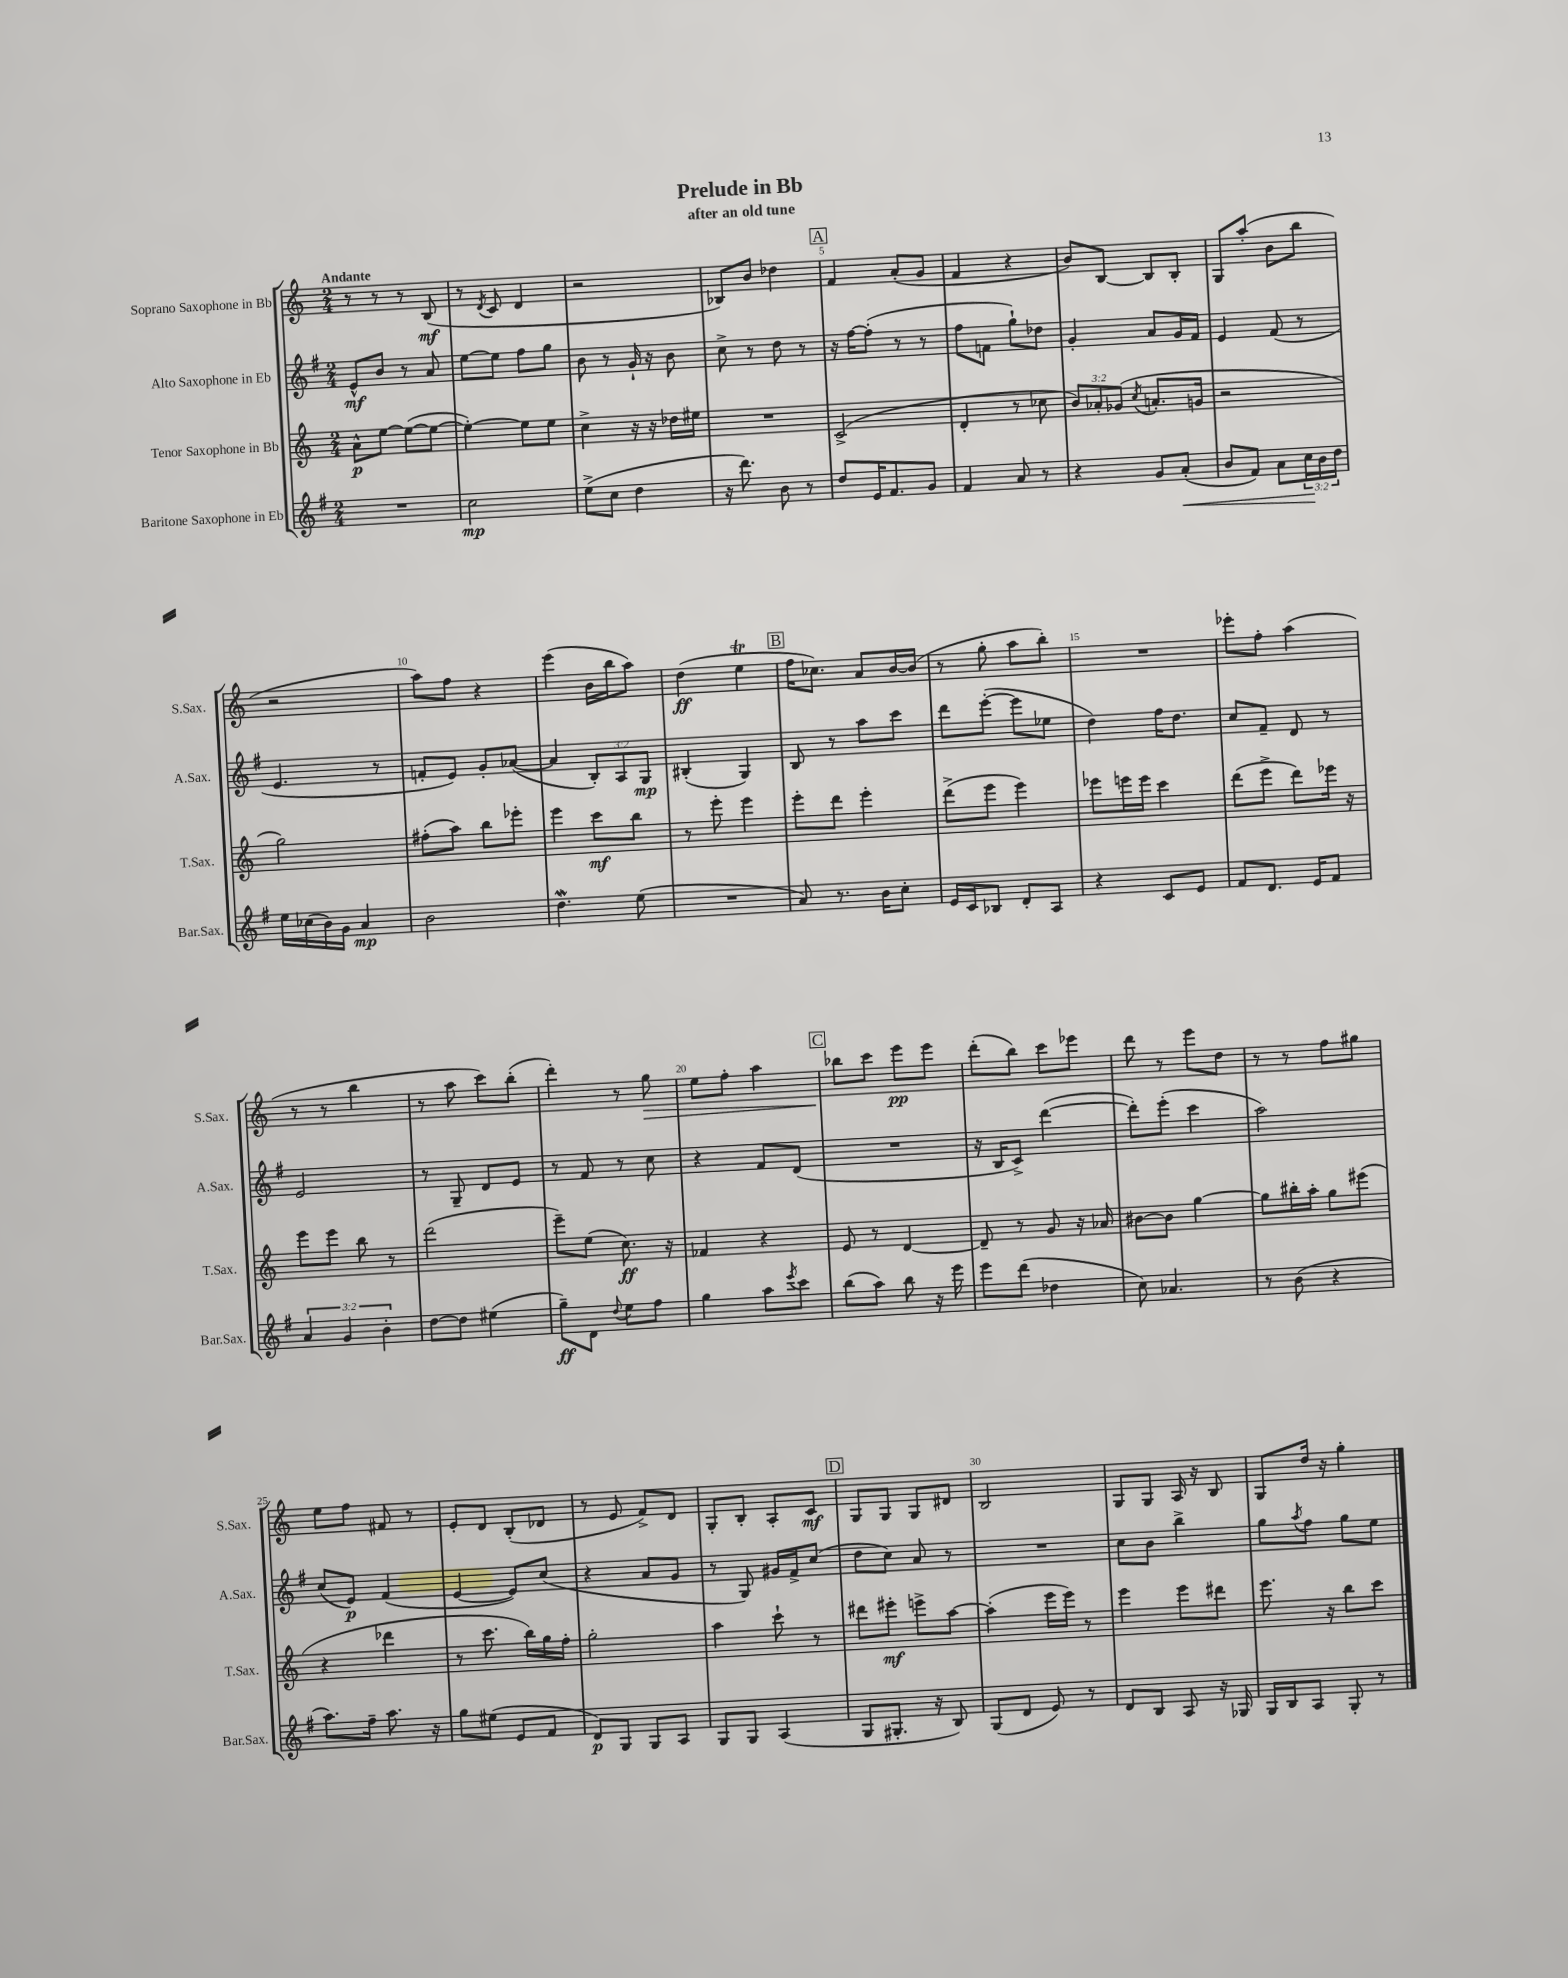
\header { title = "Prelude in Bb" subtitle = "after an old tune" }
<<
\new StaffGroup <<
\new Staff = "s0" \with { instrumentName = "Soprano Saxophone in Bb" shortInstrumentName = "S.Sax." } {
    \clef treble \key c \major \numericTimeSignature \time 2/4 \tempo "Andante"
    r8 r8 r8 b8\mf( |
    r8 \acciaccatura { d'8 } c'8 d'4 |
    r2 |
    bes8) b'8 des''4 |
    \mark \markup { \box "A" } f'4 a'8-.( g'8 |
    f'4 r4 |
    b'8) b8~ b8 b8-. |
    g8 a''8-.( b'8 b''8 |
    r2 |
    a''8) f''8 r4 |
    e'''4( b'16 b''16 a''8) |
    d''4\ff( e''4\trill |
    \mark \markup { \box "B" } f''16 ces''8.) a'8 b'16~ b'16( |
    r8 g''8-. a''8 b''8-.) |
    R2 |
    ees'''8-. f''8-. a''4( |
    r8 r8 b''4 |
    r8 a''8 c'''8) b''8-.( |
    d'''4-.) r8 g''8\> |
    e''8 f''8-. a''4 |
    \mark \markup { \box "C" } bes''8\! c'''8 e'''8\pp e'''8 |
    d'''8-.( b''8) c'''8 ees'''8 |
    d'''8 r8 e'''8 d''8 |
    r8 r8 f''8 gis''8 |
    e''8 f''8 fis'8 r8 |
    e'8-. d'8 b8-.( des'8 |
    r8 e'8 f'8->) d'8 |
    g8-. b8-. a8-. c'8\mf |
    \mark \markup { \box "D" } g8 g8 g8 dis'8 |
    b2 |
    g8 g8 a16 r16 b8 |
    g8 d''16 r16 g''4-. \bar "|." |
}
\new Staff = "s1" \with { instrumentName = "Alto Saxophone in Eb" shortInstrumentName = "A.Sax." } {
    \clef treble \key g \major \numericTimeSignature \time 2/4 \override Staff.TupletNumber.text = #tuplet-number::calc-fraction-text
    e'8-^\mf b'8 r8 a'8 |
    e''8~ e''8 fis''8 g''8 |
    b'8 r8 g'16-! r16 b'8 |
    c''8-> r8 d''8 r8 |
    \mark \markup { \box "A" } r16 fis''16~ fis''8-.( r8 r8 |
    fis''8 f'8 g''8-!) des''8 |
    g'4-. a'8 g'16 fis'16 |
    e'4 fis'8( r8 |
    e'4. r8 |
    f'8-. e'8) g'8-. aes'8~( |
    aes'4 \tuplet 3/2 { b8-.) a8 g8\mp } |
    bis4-.( g4) |
    \mark \markup { \box "B" } b8 r8 a''8 c'''8 |
    d'''8 e'''8~-.( e'''8 ees''8 |
    d''4) fis''16 d''8. |
    c''8 fis'8-- d'8 r8 |
    e'2 |
    r8 g8-- d'8 e'8 |
    r8 fis'8 r8 c''8 |
    r4 fis'8 d'8( |
    \mark \markup { \box "C" } R2 |
    r16 b16 c'8->) d'''4~( |
    d'''8-.) e'''8-.( c'''4 |
    a''2) |
    c''8( e'8\p) fis'4( |
    e'4~ e'8) c''8( |
    r4 a'8 g'8 |
    r8 g8) gis'16 fis'16-> c''8( |
    \mark \markup { \box "D" } d''8 c''8) a'8 r8 |
    R2 |
    c''8 b'8 b''4-> |
    g''8 \acciaccatura { a''8 } fis''8 g''8 e''8 \bar "|." |
}
\new Staff = "s2" \with { instrumentName = "Tenor Saxophone in Bb" shortInstrumentName = "T.Sax." } {
    \clef treble \key c \major \numericTimeSignature \time 2/4 \override Staff.TupletNumber.text = #tuplet-number::calc-fraction-text
    a'8-^\p e''8~ e''8~( e''8~ |
    e''4~-.) e''8 e''8 |
    c''4-> r16 r16 des''16 eis''16 |
    R2 |
    \mark \markup { \box "A" } c'2->( |
    d'4-. r8 ces''8 |
    \tuplet 3/2 { b'8) aes'8-. ges'8( } \acciaccatura { c''8 } a'8.-. g'16 |
    r2 |
    g''2) |
    fis''8-.( a''8) b''8 ees'''8-. |
    e'''4 c'''8\mf b''8 |
    r8 e'''8-. e'''4 |
    \mark \markup { \box "B" } e'''8-. d'''8 e'''4-. |
    d'''8->( e'''8 e'''4) |
    ees'''8 e'''16 e'''16 c'''4 |
    d'''8( e'''8-> d'''8) ees'''16 r16 |
    e'''8 e'''8 b''8 r8 |
    d'''2( |
    e'''8--) e''8( c''8.\ff) r16 |
    fes'4 r4 |
    \mark \markup { \box "C" } e'8 r8 d'4~ |
    d'8-- r8 g'8 r16 aes'16 |
    bis'8~ bis'8 g''4~ |
    g''8 bis''16-. a''16-. g''8 eis'''8( |
    r4 des'''4 |
    r8 c'''8. b''16) g''16 f''16-. |
    g''2-. |
    a''4 c'''8-! r8 |
    \mark \markup { \box "D" } dis'''8 eis'''8-.\mf e'''8-> a''8~ |
    a''4-.( e'''16 e'''16) r8 |
    e'''4 e'''8 dis'''8 |
    e'''8. r16 b''8 c'''8 \bar "|." |
}
\new Staff = "s3" \with { instrumentName = "Baritone Saxophone in Eb" shortInstrumentName = "Bar.Sax." } {
    \clef treble \key g \major \numericTimeSignature \time 2/4 \override Staff.TupletNumber.text = #tuplet-number::calc-fraction-text
    R2 |
    c''2\mp |
    e''8->( c''8 d''4 |
    r16 d'''8.) b'8 r8 |
    \mark \markup { \box "A" } d''8 e'16 fis'8. g'8 |
    fis'4 a'8 r8 |
    r4 g'8 a'8-.\<( |
    b'8 fis'8) a'8 \tuplet 3/2 { c''16\! b'16 d''16 } |
    e''16 ces''16( b'16) g'16 a'4\mp |
    b'2 |
    d''4.\mordent e''8( |
    R2 |
    \mark \markup { \box "B" } a'8) r8. b'16 c''8-. |
    e'16 c'16 bes8 d'8-. a8 |
    r4 c'8 e'8 |
    fis'8 d'8. e'16 fis'8 |
    \tuplet 3/2 { a'4 g'4 b'4-. } |
    d''8~ d''8 eis''4( |
    g''8--\ff) d'8 \appoggiatura { d''8 } e''8 fis''8 |
    g''4 a''8 \acciaccatura { e'''8 } c'''8 |
    \mark \markup { \box "C" } b''8( a''8) b''8 r16 e'''16 |
    e'''8 d'''8( des''4 |
    c''8) aes'4. |
    r8 b'8( r4 |
    a''8.) fis''16-- a''8. r16 |
    g''8 eis''8( e'8 fis'8 |
    d'8\p) g8 g8 a8 |
    g8 g8 a4( |
    \mark \markup { \box "D" } g8 gis8.-. r16 b8) |
    g8( d'8 e'8) r8 |
    d'8 b8 a8 r16 ges16 |
    g16 b16 a8 g8-. r8 \bar "|." |
}
>>
>>
\layout { \context { \Score \override BarNumber.break-visibility = ##(#f #t #t) barNumberVisibility = #(every-nth-bar-number-visible 5) } }
